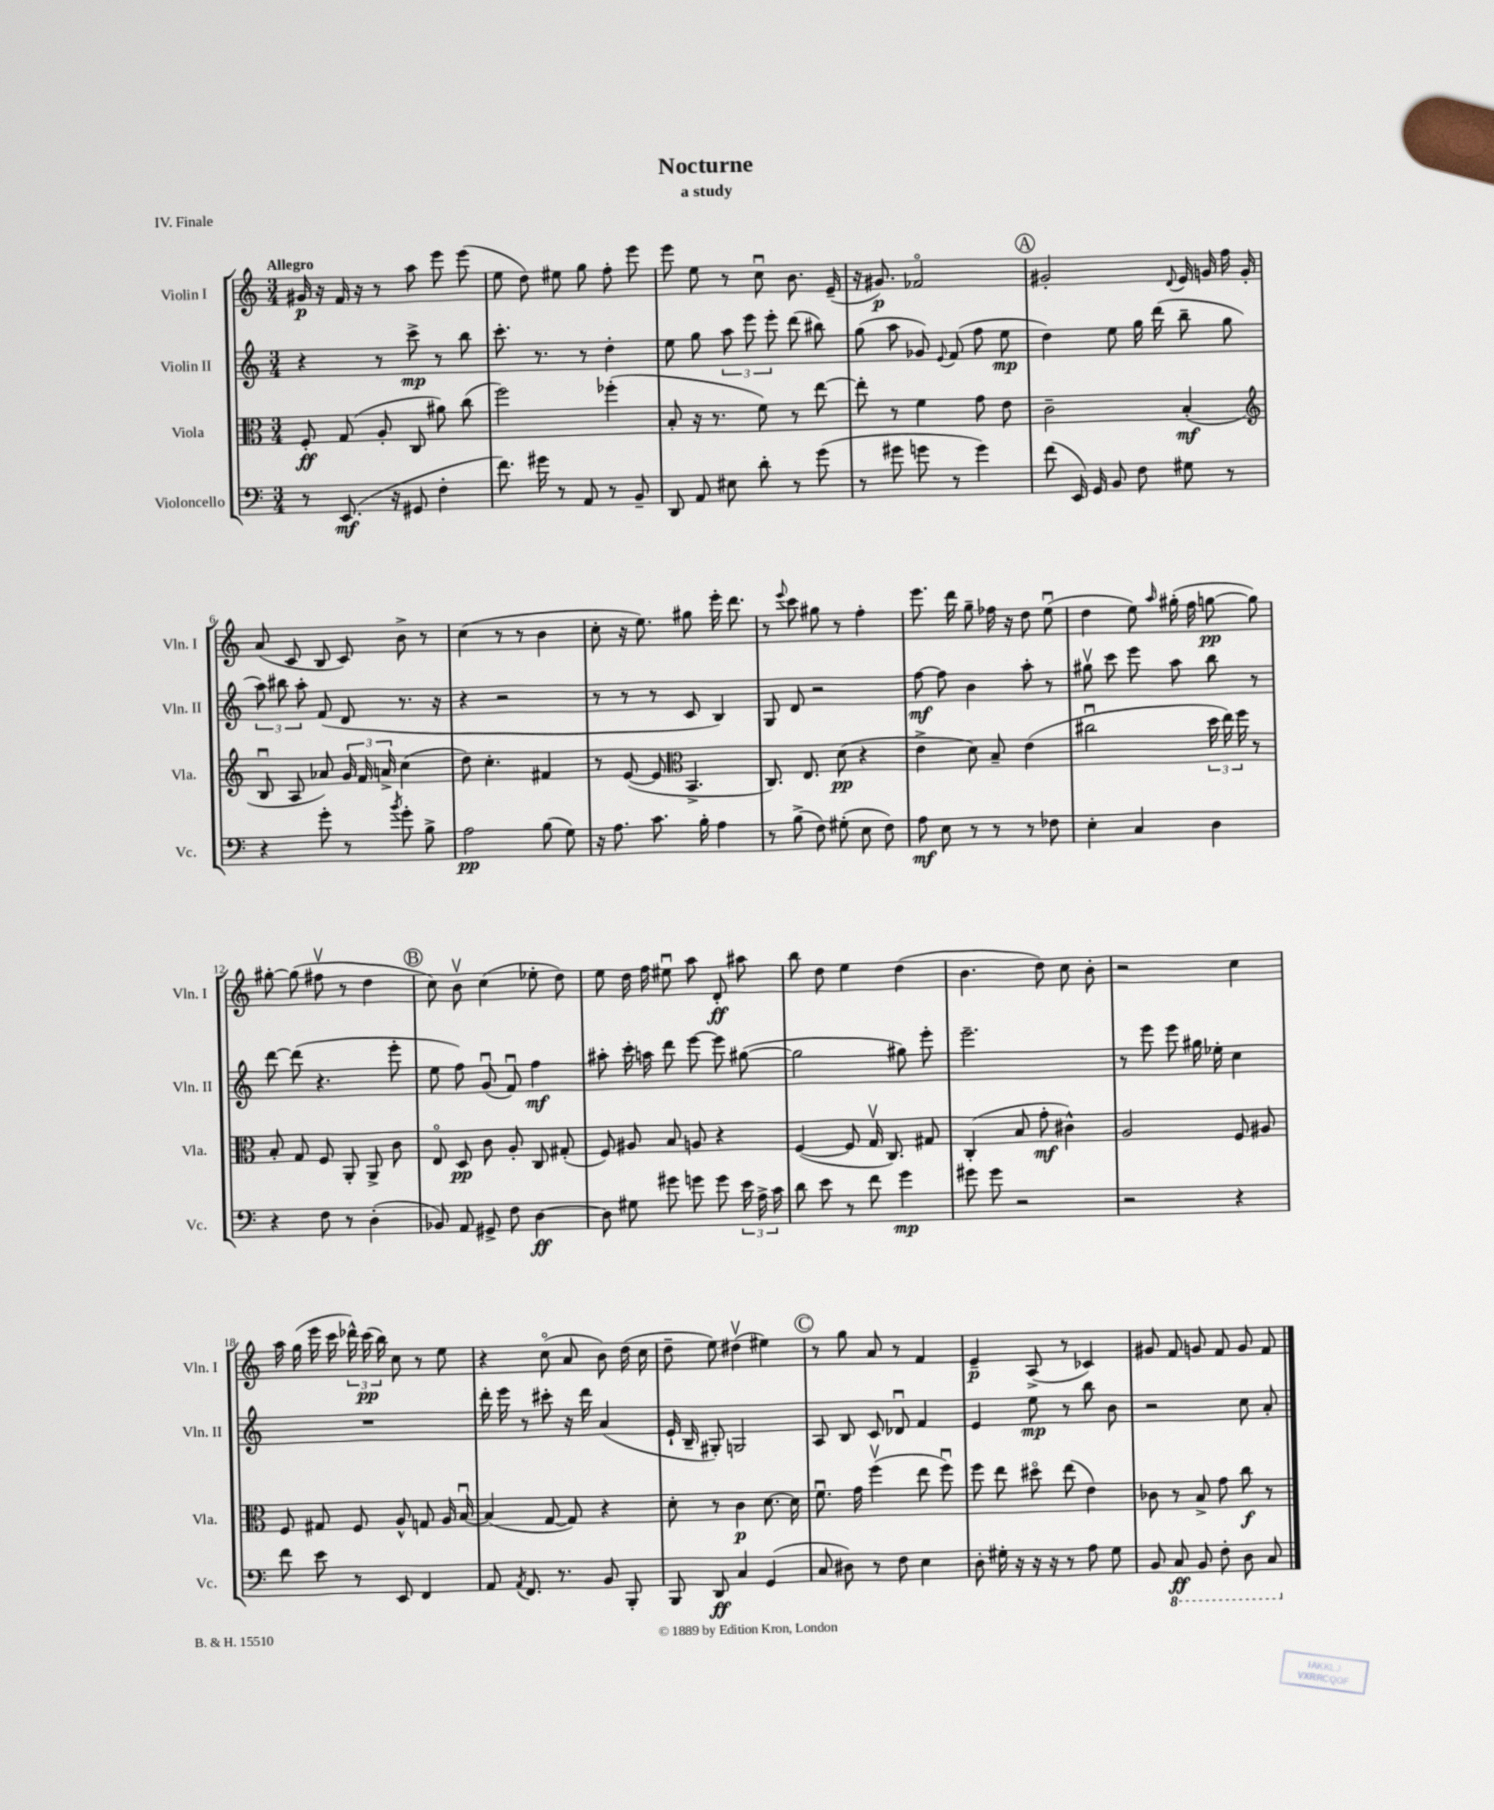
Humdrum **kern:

**kern	**kern	**kern	**kern
*staff4	*staff3	*staff2	*staff1
*clefF4	*clefC3	*clefG2	*clefG2
*k[]	*k[]	*k[]	*k[]
*M3/4	*M3/4	*M3/4	*M3/4
8r	8F'	4r	16g#
.	.	.	16r
(8.EE	(8G	.	16f
.	.	.	16r
.	8A'	8r	8r
16r	.	.	.
8GG#	8C	8ccc^	8aa
4F'	8a#)	8r	8eee
.	(8cc	8bb	(8eee
=	=	=	=
8.f)	2ff)	8.ccc'	8ee
.	.	.	8dd)
16g#	.	8.r	.
8r	.	.	8ee#
8AA	.	8r	8gg
8r	(4ff-'	4dd'	8ff'
8BB~	.	.	8eee
=	=	=	=
8DD	8B'	8ee	8eee
8AA	16r	8gg	8ee
.	8.r	.	.
8E#	.	12aa	8r
.	.	12eee	.
8d'	8f)	.	8ccu
.	.	12eee'	.
8r	8r	(8ddd	8.b
(8g	[8ee	8bb#)	.
.	.	.	(16e~
=	=	=	=
8r	8ee']	(8gg	16r
.	.	.	8.g#)
8g#	8r	8aa	.
8g	4f	8g-)	2f-o
.	.	8qqe	.
8r	.	(8f	.
4g)	8g	8ff	.
.	8e	8ee	.
=	=	=	=
(8f	2c~	4dd)	2g#'
16EE)	.	.	.
16GG	.	.	.
8BB	.	8ee	.
8F	.	16gg	.
.	.	(16ddd	.
.	.	.	8qqd
8G#	(4B'	8bb~	16e
.	.	.	16g
8r	.	8gg	16ff
.	.	.	16g'
=	=	=	=
*	*clefG2	*	*
4r	8Bu	12aa)	(8a
.	.	12bb#	.
.	8A	.	8c
.	.	12aa'	.
8g'	8a-)	(8f	8B
8r	24g	8d	8c)
.	24f	.	.
.	24a^	.	.
8qb	.	.	.
8g'	(4cc	8.r	8b^
8B^	.	.	8r
.	.	16r	.
=	=	=	=
2A	8dd)	4r	(4cc
.	4.cc'	.	.
.	.	2r	8r
.	.	.	8r
(8B	4f#	.	4b
8G)	.	.	.
=	=	=	=
16r	8r	8r	8cc'
8.A	.	.	.
.	([8e	8r	16r
.	.	.	8.ee)
8.c	8e]	8r	.
*	*clefC3	*	*
.	4.BB^	8c	8gg#
16B'	.	.	.
4A	.	4B)	16eee'
.	.	.	8.ddd
=	=	=	=
8r	8.C)	8G	8r
.	.	.	8qqeee
(8B^	.	8d	8ccc
.	8.E	.	.
8F)	.	2r	8gg#
(8G#'	(8d	.	8r
8E	4r	.	4ff'
8F)	.	.	.
=	=	=	=
8A	4e^	[8ff	8.eee
8E	.	8ff]	.
.	.	.	16ddd
8r	8d)	4b	8gg~
8r	8B~	.	16ff-
.	.	.	16r
8r	(4e	8aa'	8dd
8F-	.	8r	(8eeu
=	=	=	=
4E'	2cc#u	8gg#v	4dd
.	.	8ccc	.
4C	.	8eee	8ee)
.	.	.	16qqaa
.	.	8aa	(16gg#'
.	.	.	16ff
4D	24dd	8bb	[8gg
.	24ee)	.	.
.	24ff	.	.
.	8r	8r	8gg])
=	=	=	=
4r	8B'	[8ddd	[8gg#'
.	8G	(8ddd]	(8gg#]
8F	8F	4.r	8ff#v
8r	8AA'	.	8r
(4D'	8AA^	.	4dd
.	8c	8eee'	.
=	=	=	=
8BB-)	8Eo	8ee	8cc)
8AA	8D	8ff)	8bv
8GG#^	8c	(8gu	(4cc
8F	8A'	8fu)	.
[4D	8C	4ff	8ee-'
.	(8G#'	.	8dd)
=	=	=	=
8D]	8F)	8aa#'	8ee
8G#	8A#	16ccc'	16dd
.	.	16aa	16ff
8g#	8B	8ddd	8ee#u
8g	8A	[8eee	8aa
8g	4r	8eee]	8d'
24e	.	([8gg#	8aa#
24A^	.	.	.
24c	.	.	.
=	=	=	=
8d	([4F	2gg#]	8bb
8e	.	.	8dd
8r	8F]	.	4ee
8f	16Gv	.	.
.	8.C)	.	.
4g	.	8gg#)	(4dd
.	8G#	8eee'	.
=	=	=	=
8g#	(4C'	2.eee~	4.b
8g#	.	.	.
2r	8B	.	.
.	8g'	.	8dd)
.	4c#^^)	.	8cc
.	.	.	8b'
=	=	=	=
2r	2A	8r	2r
.	.	8eee	.
.	.	8eee	.
.	.	16gg#	.
.	.	16ee-'	.
4r	8F	4cc	4cc
.	8A#	.	.
=	=	=	=
8f	8F	2.r	16aa
.	.	.	(16gg
8e	8G#	.	16eee
.	.	.	16ccc
8r	8F	.	24ddd-^^)
.	.	.	(24ccc
.	.	.	24bb)
8EE	8A^^	.	8cc
4FF	8G	.	8r
.	16A	.	8ee
.	[16Bu	.	.
=	=	=	=
8AA	(4B]	16ddd'	4r
.	.	16eee	.
8qAA	.	.	.
8.FF	.	8r	.
.	[8G	8ccc#'	(8cco
8.r	.	.	.
.	8G])	16r	8a
.	.	16ddd	.
8BB	4r	(4a	8b)
8BBB'	.	.	(16dd
.	.	.	16cc
=	=	=	=
8BBB	8d'	16e`	8dd~
.	.	16B~	.
8DD	8r	8G#')	8ee)
4C	4c	2G	(4dd#v
(4GG	[8.d	.	4ee#)
.	16d]	.	.
=	=	=	=
8C	8.fu	8A	8r
8D#)	.	8B	8gg
.	16g	.	.
8r	(4ffv	8c	8a
8F	.	8d-u	8r
4E	8ee	4f	4f
.	8ffu)	.	.
=	=	=	=
8D'	8ff	4e	4e~
16G#'	8ee	.	.
16r	.	.	.
16r	8dd#o	8ee	(8A^
16r	.	.	.
8r	(8ee	8r	8r
8A	4e)	8bb	4c-)
8G#	.	8b	.
=	=	=	=
8BB	8c-	2r	8g#
8CC	8r	.	8f
8BBB	8B^	.	8g
8FF'	8g	.	8f
8DD	8cc	8cc	8g
8CC	8r	8a'	8f
==	==	==	==
*-	*-	*-	*-
